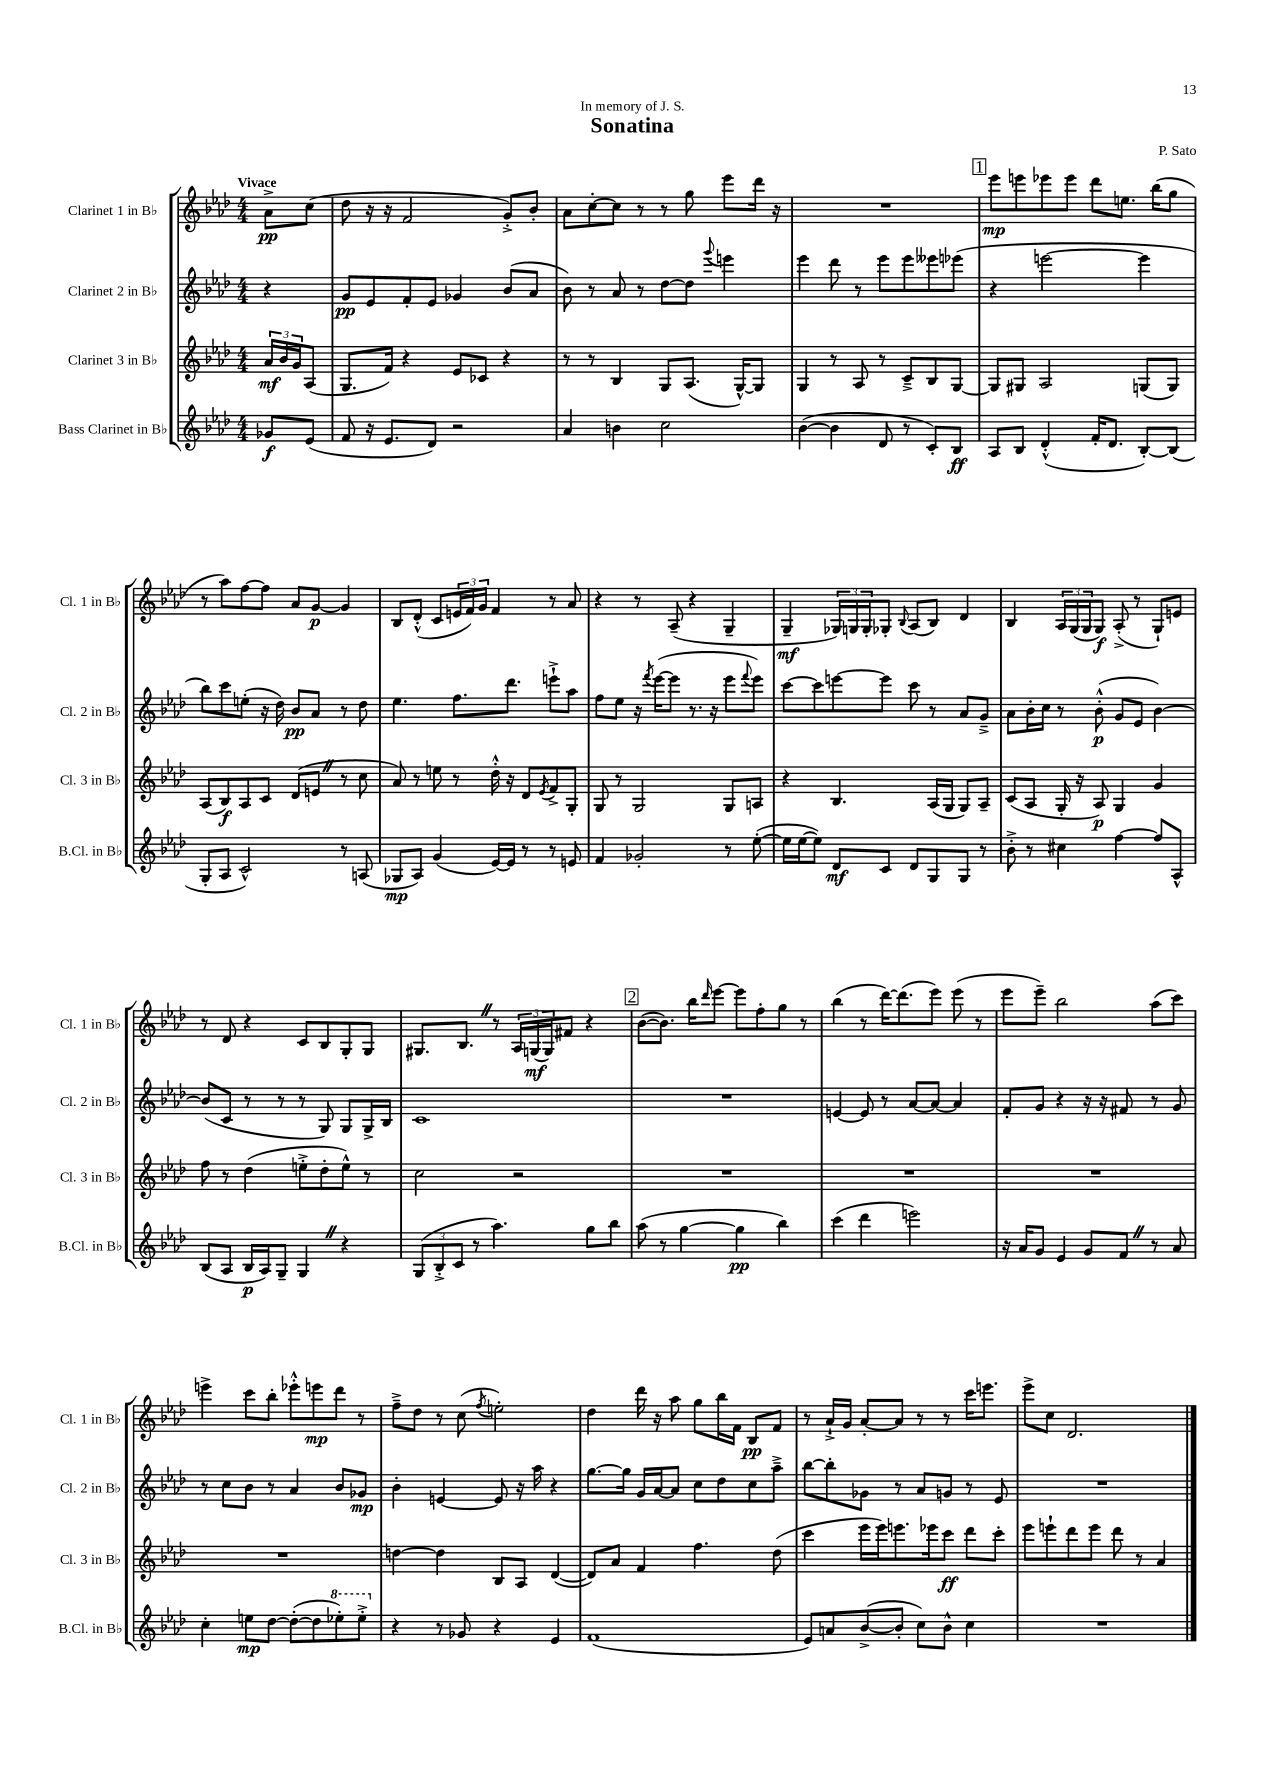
\header { title = "Sonatina" composer = "P. Sato" dedication = "In memory of J. S." }
<<
\new StaffGroup <<
\new Staff = "s0" \with { instrumentName = "Clarinet 1 in Bb" shortInstrumentName = "Cl. 1 in Bb" } {
    \clef treble \key aes \major \numericTimeSignature \time 4/4 \partial 4 \tempo "Vivace"
    aes'8->\pp c''8( |
    des''8 r16 r16 f'2 g'8-.->) bes'8-. |
    aes'8 c''8~-. c''8 r8 r8 g''8 ees'''8 des'''16 r16 |
    R1 |
    \mark \markup { \box "1" } ees'''8\mp e'''8 ees'''8 ees'''8 des'''8 e''8. bes''16( g''8 |
    r8 aes''8) f''8~ f''8 aes'8 g'8~\p g'4 |
    bes8 des'8-.-^( c'8 \tuplet 3/2 { e'16 f'16) g'16 } f'4 r8 aes'8 |
    r4 r8 aes8--( r4 g4-- |
    g4--\mf \tuplet 3/2 { ges16) g16 g16-. } ges8-. \appoggiatura { bes8 } aes8( bes8) des'4 |
    bes4 \tuplet 3/2 { aes16 g16( g16 } g8\f) aes8-.->( r8 g8-!) e'8 |
    r8 des'8 r4 c'8 bes8 g8-. g8 |
    gis8. bes8. \once \override BreathingSign.text = \markup { \musicglyph "scripts.caesura.straight" } \breathe r8 \tuplet 3/2 { aes16 g16\mf( g16) } fis'8 r4 |
    \mark \markup { \box "2" } bes'8~( bes'8.) bes''16 \grace { des'''16 } ees'''8~ ees'''8 f''8-. g''8 r8 |
    bes''4( r8 des'''16~) des'''8.( ees'''8) ees'''8( r8 |
    ees'''8 ees'''8--) bes''2 aes''8( c'''8) |
    e'''4-> c'''8 bes''8-. ees'''8-.-^ e'''8\mp des'''8 r8 |
    f''8---> des''8 r8 c''8( \acciaccatura { f''8 } e''2-.) |
    des''4 des'''16 r16 aes''8 g''8 bes''16 f'16 bes8\pp f'8 |
    r8 aes'16-!-> g'16 aes'8~-. aes'8 r8 r8 c'''16 e'''8. |
    ees'''8-> c''8 des'2. \bar "|." |
}
\new Staff = "s1" \with { instrumentName = "Clarinet 2 in Bb" shortInstrumentName = "Cl. 2 in Bb" } {
    \clef treble \key aes \major \numericTimeSignature \time 4/4 \partial 4
    r4 |
    g'8\pp ees'8 f'8-. ees'8 ges'4 bes'8( aes'8 |
    bes'8) r8 aes'8 r8 des''8~ des''8 \appoggiatura { g'''8 } e'''4 |
    ees'''4 des'''8 r8 ees'''8 ees'''8 eeses'''8 ees'''8( |
    \mark \markup { \box "1" } r4 e'''2~ e'''4 |
    bes''8) c'''8 e''8-.( r16 des''16) bes'8\pp aes'8 r8 des''8 |
    ees''4. f''8. des'''8. e'''8-!-> aes''8 |
    f''8 ees''8 r16 \acciaccatura { f'''8 } ees'''16~( ees'''8 r8. r16 ees'''8 \appoggiatura { f'''8 } ees'''8) |
    c'''8~ c'''8 e'''8~ e'''8 c'''8 r8 aes'8 g'8---> |
    aes'8 bes'16-. c''16 r8 bes'8-.-^\p( g'8 ees'8 bes'4~) |
    bes'8( c'8 r8 r8 r8 g8) g8 g16-> bes16 |
    c'1 |
    \mark \markup { \box "2" } R1 |
    e'4~ e'8 r8 aes'8~ aes'8~ aes'4 |
    f'8-. g'8 r4 r16 r16 fis'8 r8 g'8 |
    r8 c''8 bes'8 r8 aes'4 bes'8 ges'8\mp |
    bes'4-. e'4~ e'8 r16 aes''16 r4 |
    g''8.~ g''16 g'16 aes'16~ aes'8 c''8 des''8 c''8 aes''8---> |
    bes''8~ bes''8-. ges'8 r8 aes'8 g'8 r8 ees'8 |
    R1 \bar "|." |
}
\new Staff = "s2" \with { instrumentName = "Clarinet 3 in Bb" shortInstrumentName = "Cl. 3 in Bb" } {
    \clef treble \key aes \major \numericTimeSignature \time 4/4 \partial 4
    \tuplet 3/2 { aes'16\mf bes'16 g'16 } aes8( |
    g8. f'16) r4 ees'8 ces'8 r4 |
    r8 r8 bes4 g8 aes8.( g16~-^) g8 |
    g4 r8 aes8 r8 c'8---> bes8 g8~ |
    \mark \markup { \box "1" } g8 gis8 aes2 g8( g8) |
    aes8( bes8\f) aes8 c'8 des'8( e'8 \once \override BreathingSign.text = \markup { \musicglyph "scripts.caesura.straight" } \breathe r8 c''8 |
    aes'8) r8 e''8 r8 des''16-.-^ r16 des'8 \acciaccatura { ees'8 } f'8-> g8-. |
    g8 r8 g2 g8 a8 |
    r4 bes4. aes16( g16 g8) aes8-- |
    c'8( aes8 g16-. r16 aes8\p) g4 g'4 |
    f''8 r8 des''4( e''8-.-> des''8-. e''8-^) r8 |
    c''2 r2 |
    \mark \markup { \box "2" } R1 |
    R1 |
    R1 |
    R1 |
    d''4~ d''4 bes8 aes8 des'4~( |
    des'8) aes'8 f'4 f''4. des''8( |
    c'''4 ees'''16 ees'''16) e'''8. ees'''16 c'''8\ff des'''8 c'''8-. |
    ees'''8 e'''8-! des'''8 e'''8 des'''8 r8 aes'4 \bar "|." |
}
\new Staff = "s3" \with { instrumentName = "Bass Clarinet in Bb" shortInstrumentName = "B.Cl. in Bb" } {
    \clef treble \key aes \major \numericTimeSignature \time 4/4 \partial 4
    ges'8\f ees'8( |
    f'8 r16 ees'8. des'8) r2 |
    aes'4 b'4 c''2 |
    bes'4~( bes'4 des'8 r8 c'8-.) bes8\ff |
    \mark \markup { \box "1" } aes8 bes8 des'4-.-^( f'16-. des'8. bes8~-.) bes8( |
    g8-. aes8 c'2-^) r8 a8( |
    ges8\mp aes8) g'4( ees'16~) ees'16 r8 r8 e'8 |
    f'4 ges'2-. r8 ees''8~-.( |
    ees''16 ees''16~ ees''8) des'8\mf c'8 des'8 g8 g8 r8 |
    bes'8-.-> r8 cis''4 f''4~ f''8 aes8-^ |
    bes8( aes8 bes16\p aes16) g8-- g4 \once \override BreathingSign.text = \markup { \musicglyph "scripts.caesura.straight" } \breathe r4 |
    \tuplet 3/2 { g8( bes8-.-> c'8 } r8 aes''4.) g''8 bes''8 |
    \mark \markup { \box "2" } aes''8( r8 g''4~ g''4\pp bes''4) |
    c'''4( des'''4 e'''2) |
    r16 aes'16 g'8 ees'4 g'8 f'8 \once \override BreathingSign.text = \markup { \musicglyph "scripts.caesura.straight" } \breathe r8 aes'8 |
    c''4-. e''8\mp des''8~ des''8~-.( des''8 \ottava #1 ees'''!8-.) ees'''8-.-> \ottava #0 |
    r4 r8 ges'8 r4 ees'4 |
    f'1( |
    ees'8) a'8 bes'8~->( bes'8-. c''8) bes'8-^ c''4 |
    R1 \bar "|." |
}
>>
>>
\layout { \context { \Score \remove "Bar_number_engraver" } }
